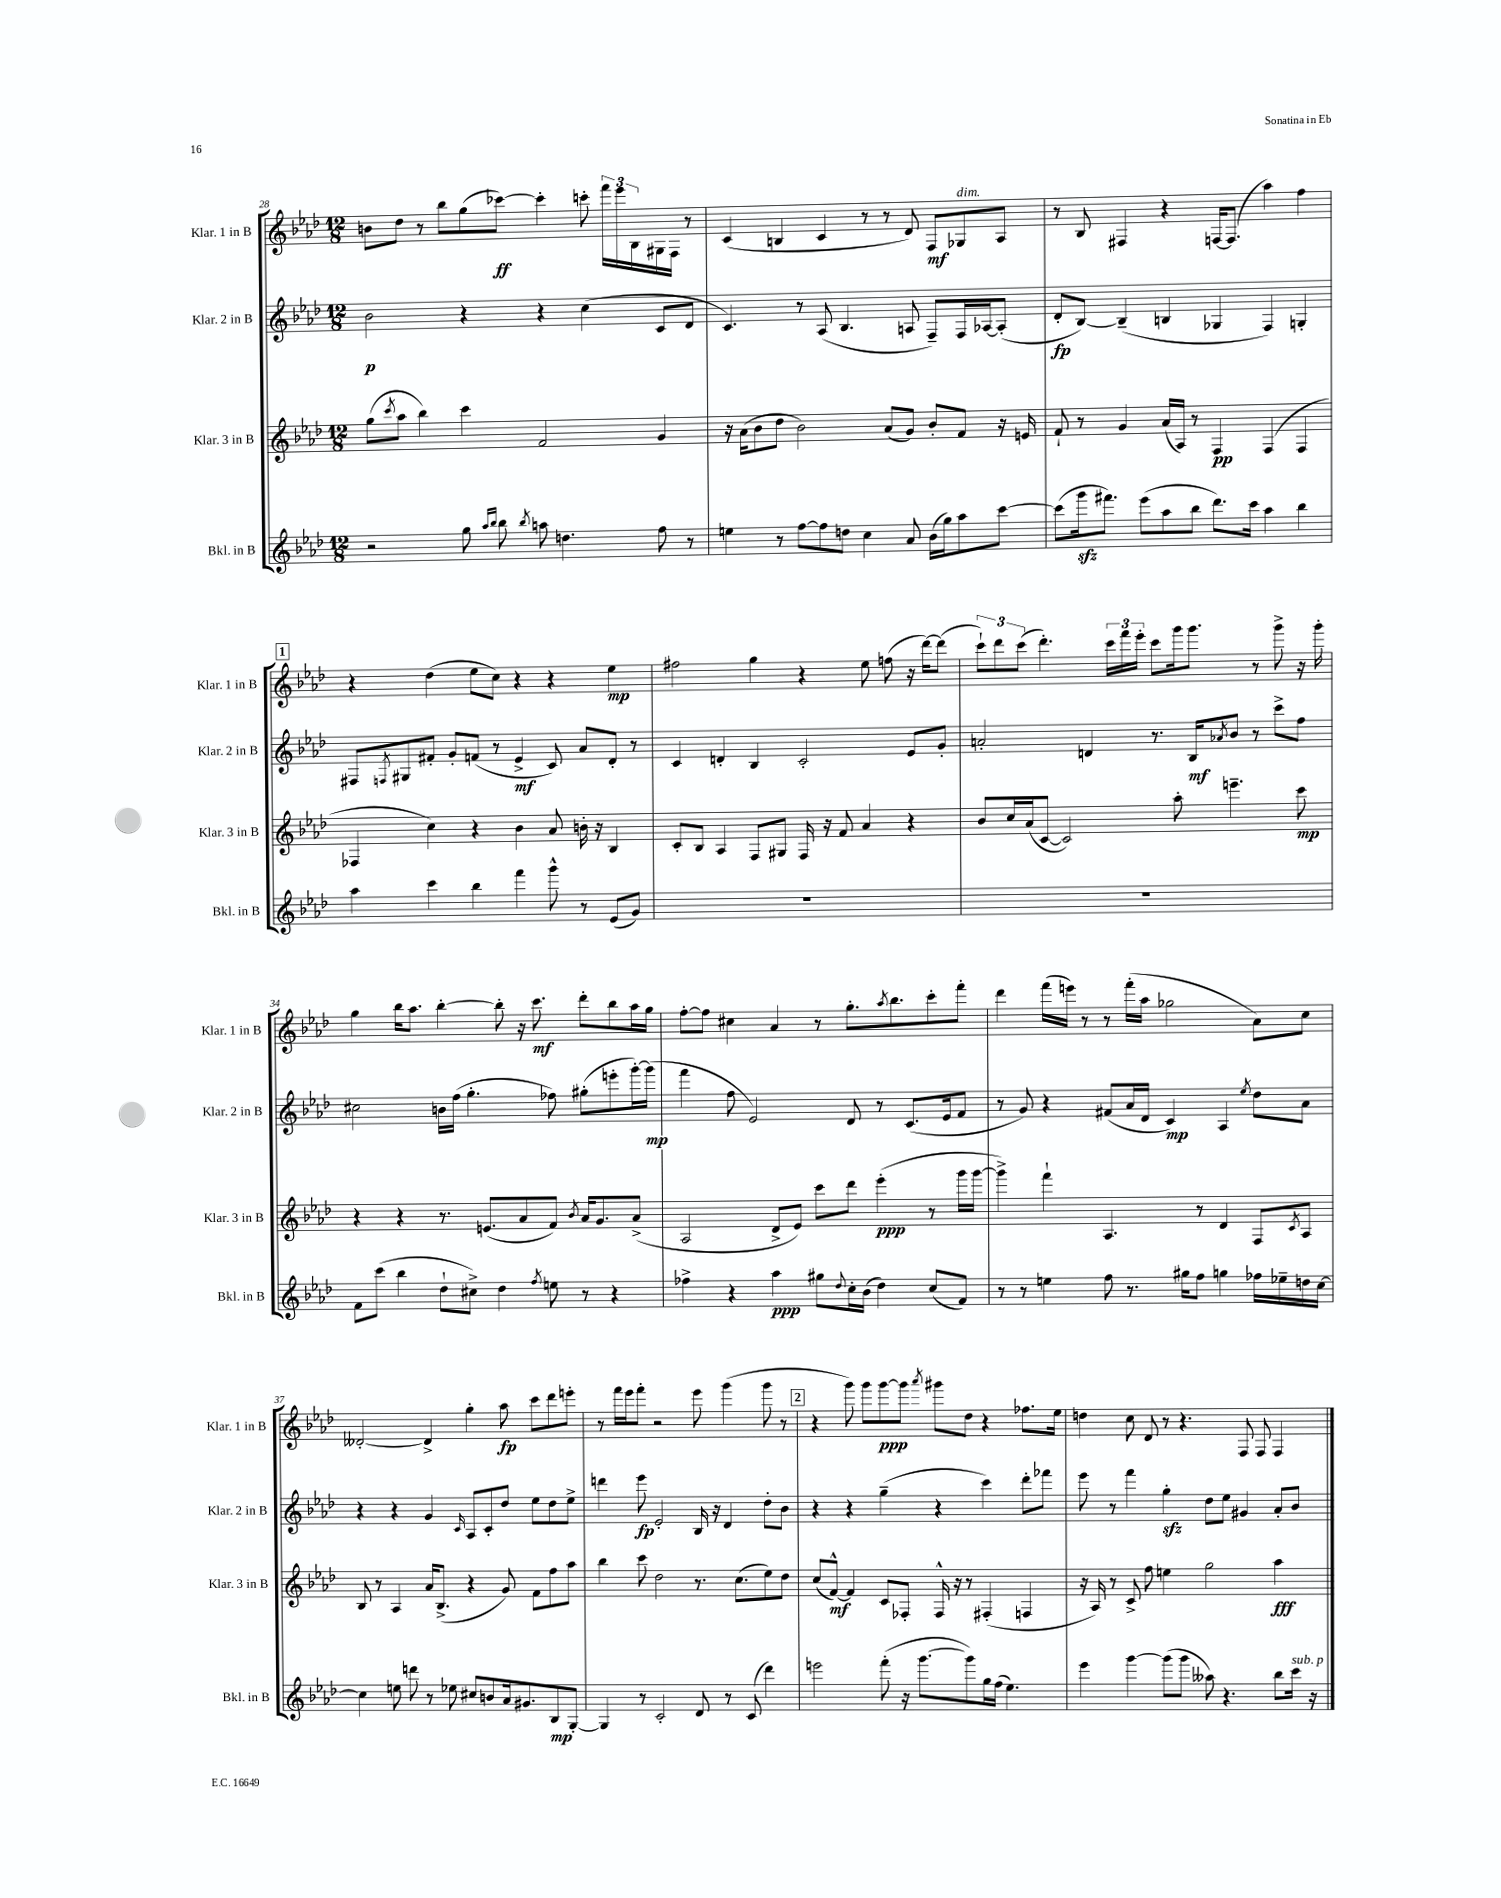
<<
\new StaffGroup <<
\new Staff = "s0" \with { instrumentName = "Klar. 1 in B" shortInstrumentName = "Klar. 1 in B" } {
    \clef treble \key aes \major \numericTimeSignature \time 12/8
    b'8 des''8 r8 bes''8 g''8( ces'''8~\ff) ces'''4-. c'''8-. \tuplet 3/2 { f'''16 ees'''16 bes16 } gis16 f16 r8 |
    c'4( b4 c'4 r8 r8 des'8) f8\mf ges8^\markup { \italic "dim." } aes8 |
    r8 bes8 fis4 r4 f16~ f8.( aes''4) f''4 |
    \mark \markup { \box "1" } r4 des''4( ees''8 c''8) r4 r4 ees''4\mp |
    fis''2 g''4 r4 ees''8 f''8( r16 des'''16~) des'''8( |
    \tuplet 3/2 { c'''8-!) des'''8 c'''8( } des'''4.-.) \tuplet 3/2 { c'''16 f'''16 ees'''16-. } c'''8 g'''16 g'''8. r8 g'''8-> r16 g'''16-. |
    g''4 bes''16 aes''8. bes''4~-. bes''8-. r16 c'''8.\mf des'''8-. bes''8 aes''16 g''16 |
    f''8~-. f''8 cis''4 aes'4 r8 g''8.-. \acciaccatura { aes''8 } bes''8. c'''8-. f'''8-. |
    des'''4 f'''16( e'''16) r8 r8 f'''16-.( aes''16 ges''2 aes'8) c''8 |
    deses'2~-. deses'4-> g''4-. aes''8\fp c'''8 des'''8 e'''8-. |
    r8 f'''16 ees'''16 f'''8-. r2 ees'''8 g'''4( g'''8 r8 |
    \mark \markup { \box "2" } r4 g'''8) g'''8 g'''8~\ppp g'''8 \acciaccatura { aes'''8 } gis'''8 des''8 r4 fes''8. ees''16 |
    d''4 c''8 des'8 r8 r4. f8 f8 f4 \bar "|." |
}
\new Staff = "s1" \with { instrumentName = "Klar. 2 in B" shortInstrumentName = "Klar. 2 in B" } {
    \clef treble \key aes \major \numericTimeSignature \time 12/8
    bes'2\p r4 r4 c''4( c'8 des'8 |
    c'4.) r8 aes8( bes4. a8 f8--) f16 aes16~ aes8-.( |
    des'8-.\fp bes8~) bes4--( b4 ges4 f4) g4-. |
    \mark \markup { \box "1" } fis8 \acciaccatura { f8 } gis8 fis'8-. g'8-. f'8( r8 ees'4->\mf c'8) aes'8 des'8-. r8 |
    c'4 d'4-. bes4 c'2-. ees'8 g'8-. |
    a'2-. d'4 r8. bes16\mf \acciaccatura { aes'8 } bes'8 r8 c'''8-> f''8 |
    cis''2 b'16 f''16( g''4.-. fes''8) gis''8-.( e'''8-. g'''16~-.) g'''16\mp( |
    f'''4 f''8 ees'2) des'8 r8 c'8.( ees'16 f'8 |
    r8 g'8) r4 fis'8( aes'16 des'16 c'4\mp) aes4 \acciaccatura { ees''8 } des''8 aes'8 |
    r4 r4 g'4 \grace { c'16 } aes8 c'8-. des''8 ees''8 des''8 ees''8-> |
    d'''4 ees'''8\fp ees'2-. bes16 r16 des'4 des''8-. bes'8 |
    \mark \markup { \box "2" } r4 r4 g''4--( r4 c'''4) des'''8-. fes'''8 |
    ees'''8 r8 f'''4 g''4-.\sfz des''8 ees''8 gis'4 aes'8-. bes'8 \bar "|." |
}
\new Staff = "s2" \with { instrumentName = "Klar. 3 in B" shortInstrumentName = "Klar. 3 in B" } {
    \clef treble \key aes \major \numericTimeSignature \time 12/8
    g''8( \acciaccatura { c'''8 } aes''8 bes''4) c'''4 f'2 g'4 |
    r16 aes'16( bes'8 des''8 bes'2) aes'8( g'8) bes'8-. f'8 r16 e'16 |
    f'8-! r8 g'4 aes'16( aes16) r8 f4\pp f4( f4 |
    \mark \markup { \box "1" } fes4 c''4) r4 bes'4 aes'8 b'16-. r16 bes4 |
    c'8-. bes8 aes4 f8 gis8 f16 r16 f'8 aes'4 r4 |
    bes'8 c''16 aes'16( c'8~ c'2) aes''8-. e'''4.-- c'''8\mp |
    r4 r4 r8. e'8.( aes'8 f'8) \acciaccatura { bes'8 } aes'16 g'8. aes'8->( |
    aes2 des'8-> ees'8) c'''8 des'''8 ees'''4-.\ppp( r8 g'''16 g'''16~ |
    g'''4->) f'''4-! aes4. r8 des'4 f8 \acciaccatura { c'8 } aes8 |
    bes8 r8 aes4 aes'16 bes8.->( r4 g'8) f'8 f''8 aes''8 |
    bes''4 c'''8 des''2 r8. c''8.( ees''8) des''8 |
    \mark \markup { \box "2" } c''8( f'8~-^\mf) f'4 c'8 fes8-. fes16-^ r16 r8 fis4-.( f4 |
    r16 aes16) r8 c'8-> f''8 e''4 g''2 aes''4\fff \bar "|." |
}
\new Staff = "s3" \with { instrumentName = "Bkl. in B" shortInstrumentName = "Bkl. in B" } {
    \clef treble \key aes \major \numericTimeSignature \time 12/8
    r2 g''8 \grace { aes''16 bes''16 } bes''8 \acciaccatura { bes''8 } a''8 d''4. f''8 r8 |
    e''4 r8 f''8~ f''8 d''8 c''4 aes'8 bes'16( g''16) aes''8 c'''8~ |
    c'''8( g'''16\sfz fis'''8.) ees'''8( aes''8 bes''8 des'''8.) c'''16 aes''4 bes''4 |
    \mark \markup { \box "1" } aes''4 c'''4 bes''4 f'''4 g'''8-^ r8 ees'8( g'8) |
    R1. |
    R1. |
    f'8 c'''8( bes''4 des''8-! cis''8->) des''4 \acciaccatura { f''8 } e''8 r8 r4 |
    fes''4-> r4 aes''4\ppp gis''8 \appoggiatura { des''8 } c''16-. bes'16( des''4) c''8( f'8) |
    r8 r8 e''4 f''8 r8. gis''16 f''8 g''4 fes''16 ees''16-- d''16 c''16~ |
    c''4 e''8 d'''8 r8 ees''8 cis''8 b'8 aes'16 gis'8. bes8\mp g8~-. |
    g4 r8 c'2-. des'8 r8 c'8( des'''4) |
    \mark \markup { \box "2" } e'''2 f'''8-.( r16 g'''8.~ g'''8) g''16 f''16( ees''4.) |
    ees'''4 g'''4~ g'''8( g'''8 aeses''8) r4. bes''8 c'''16^\markup { \italic "sub. p" } r16 \bar "|." |
}
>>
>>
\layout { \context { \Score currentBarNumber = #28 } }
